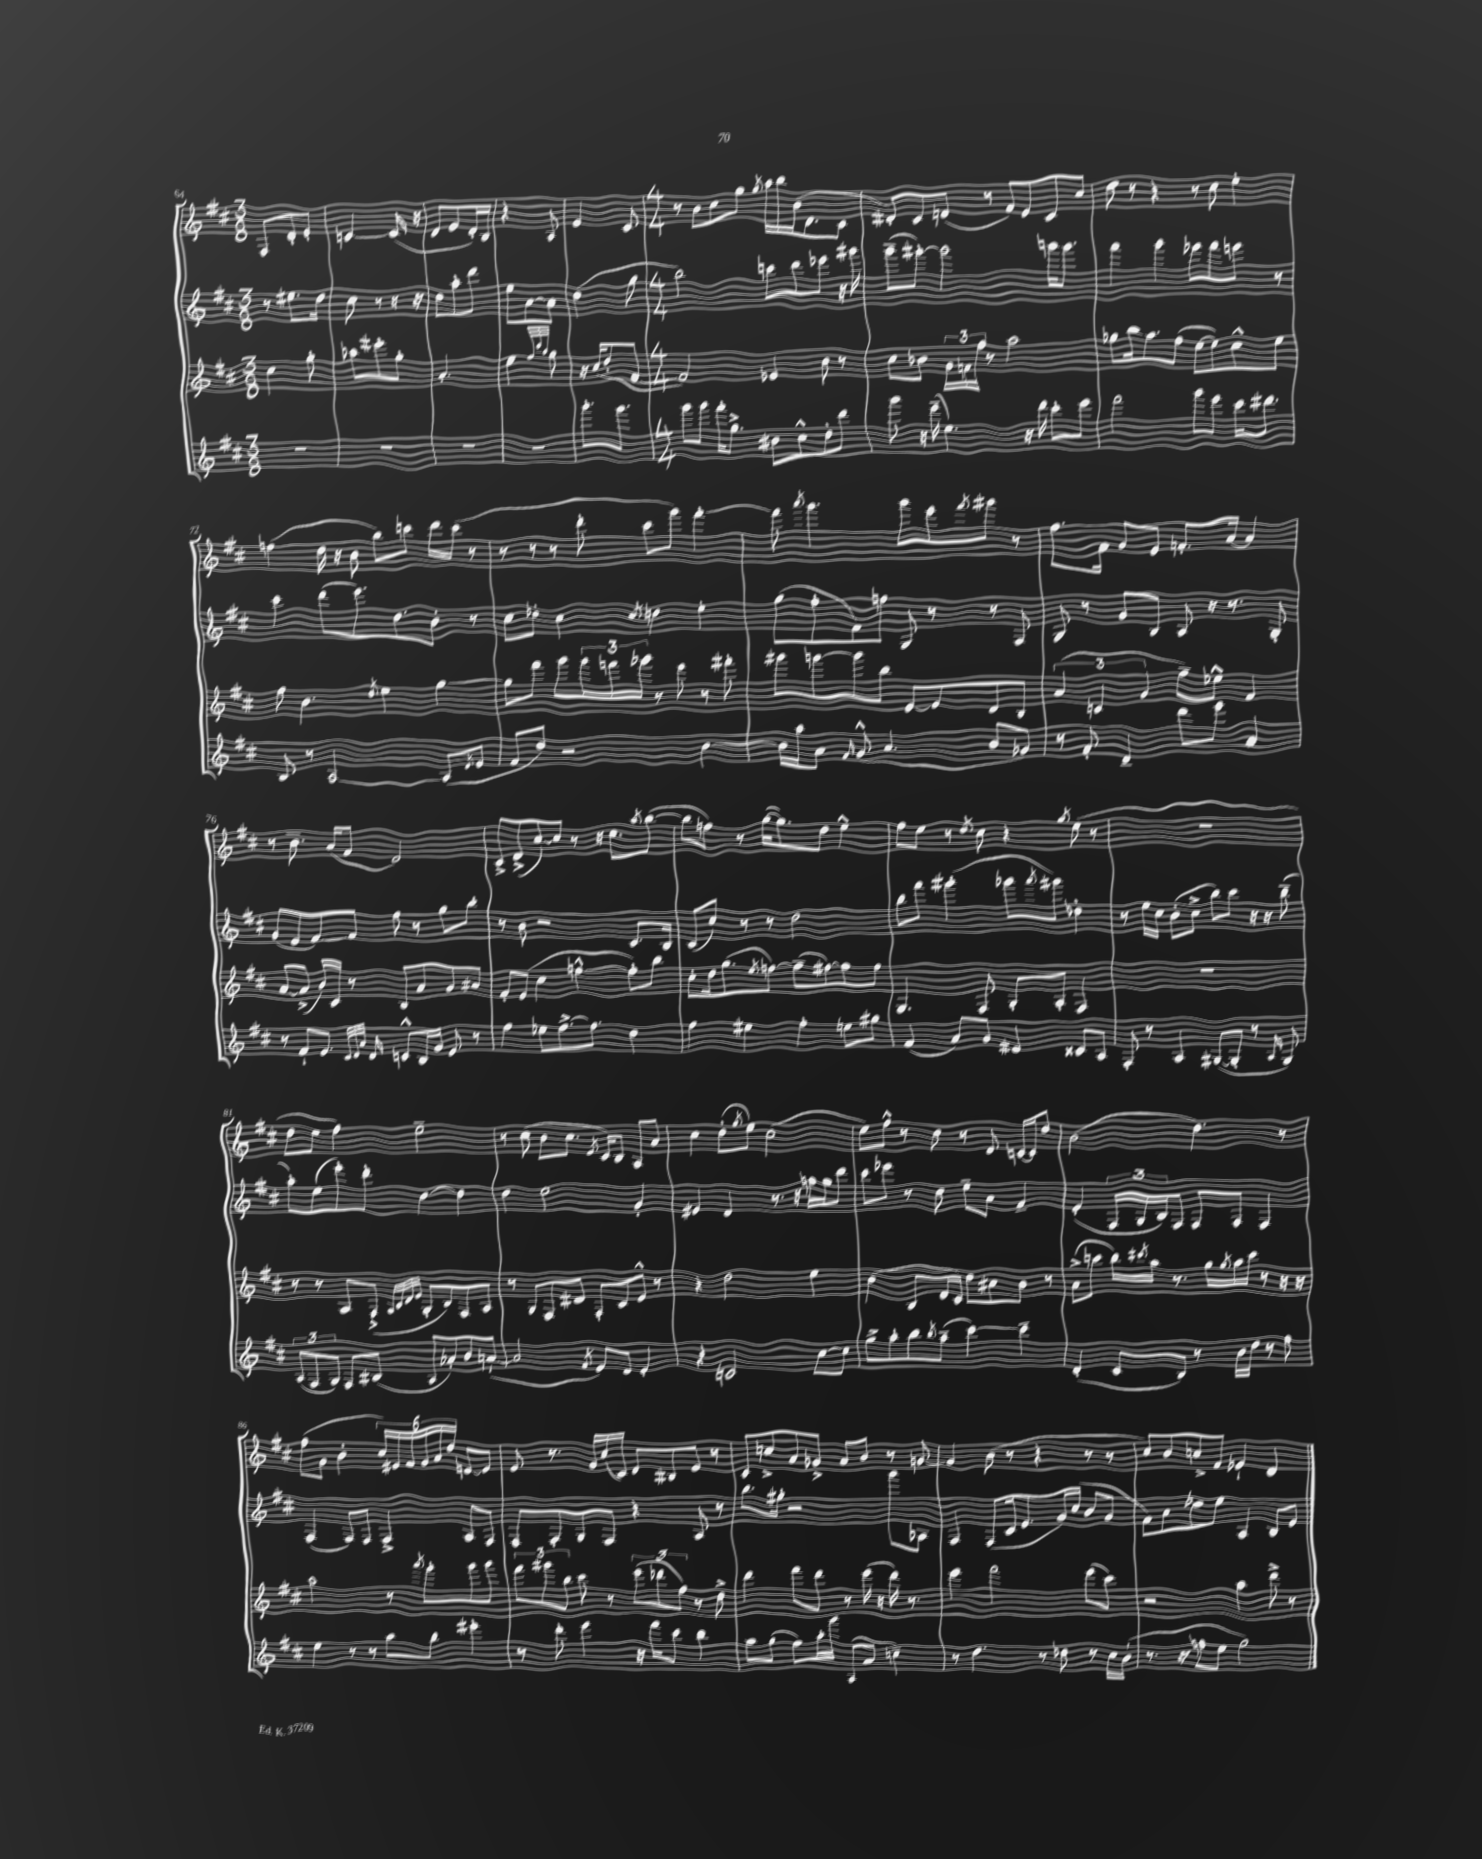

**kern	**kern	**kern	**kern
*part4	*part3	*part2	*part1
*staff4	*staff3	*staff2	*staff1
*clefG2	*clefG2	*clefG2	*clefG2
*k[f#c#]	*k[f#c#]	*k[f#c#]	*k[f#c#]
*M3/8	*M3/8	*M3/8	*M3/8
=64	=64	=64	=64
4.r	4cc#\	8r	8F#/L
.	.	8.ee#X\L	8d'/
.	8gg'\	.	8e'/J
.	.	16dd\Jk	.
=65	=65	=65	=65
4.r	8aa-X\L	8cc#\	[4cn/
.	8eee#X'\	8r	.
.	8gg'\J	16r	(16c/]
.	.	16r	16r
=66	=66	=66	=66
4.r	4.a'/	8dd\L	8d/L
.	.	8aa'\	8e/
.	.	8ddd\J	16d'/L)
.	.	.	16B/JJ
=67	=67	=67	=67
4.r	4ee\	8ee\L	4r
.	.	[8a\	.
.	32qqff#/LLL	.	.
.	32qqccc#/	.	.
.	32qqaa/JJJ	.	.
.	8gg\	8a\J]	8A/
=68	=68	=68	=68
8.ggg'\L	16r	(4dd\	4e/
.	(16cc#/KL	.	.
.	8dd'/	.	.
8.ggg\J	.	.	.
.	[8f#/J	8gg\	8c#/
=69	=69	=69	=69
*M4/4	*M4/4	*M4/4	*M4/4
8ggg\L	2f#/])	2bb\)	8r
8ggg\J	.	.	8b\L
16fff#'\KL	.	.	8cc#\
8.gg^\J	.	.	.
.	.	.	8gg\J
.	.	.	8qgg/
8b#X\L	4e-X/	8cccn\L	16aa\LL
.	.	.	16bb\
8cc#^^\	.	8ddd\	(16b\J
.	.	.	8.d\
8dd'\	8b\	8eee-X\J	.
8ddd\J	8r	16r	8c#\J
.	.	16ggg#X\	.
=70	=70	=70	=70
8ggg\	8cc#\L	(8ggg~\L	8d#X'/L)
16r	8b-X\J	[8ggg#X'\J)	8c#/
(16eee~\	.	.	.
4.ee\)	24g\LL	2ggg#\]	(8dn/J
.	24fn\	.	.
.	24ff#\JJ	.	.
.	8r	.	8r
.	2aa\	.	8f#/L)
16r	.	.	8e/
16ddd\	.	.	.
8ccc#'\L	.	16gggn\KL	8c#/
.	.	8.ggg\J	.
8eee\J	.	.	8cc#/J
=71	=71	=71	=71
2fff#\	8gg-X\L	4fff#\	8dd\
.	16bb\k	.	8r
.	8.aa\	.	.
.	.	4ggg\	4r
.	(8ff#\J	.	.
8ggg\L	[8ee\L	8eee-X\L	8r
8eee\J	8ee\])	8fff#\	8cc#\
16ccc#\KL	8cc#^^\	8eeen\J	4ee'\
8.ddd#X\J	.	.	.
.	8ee\J	8r	.
!!LO:LB:g=z
=72	=72	=72	=72
8B/	8ff#\	4ccc#\	(4ffn\
8r	4.b\	.	.
[2A/	.	(8ddd\L	16dd\
.	.	.	16r
.	.	8.eee\)	8b\
.	8qdd/	.	.
.	4ee\	.	8bb\L)
.	.	8.dd\	.
.	.	.	8cccn\J
(8A/L]	[4gg\	8b'\J	16ddd\LL
.	.	.	(16ccc\JJ
8qd/	.	.	.
8e/J	.	8r	8r
=73	=73	=73	=73
8f#/L	8gg\L]	8cc#\L	8r
8dd/J)	8fff#\J	8dd-X'\J	8r
2r	8ggg\L	4cc#\	8r
.	24ggg\L	.	8ddd'\
.	24fffn\	.	.
.	24ggg-X\JJ	.	.
.	.	8qcc#/	.
.	8r	4ddn\	8ccc#\L
.	8eee\	.	8ggg\J)
[4b\	8r	4ee'\	[4fff#'\
.	8fff#X'\	.	.
=74	=74	=74	=74
16b\LL]	8ggg#X\L	(8gg\L	8fff#\]
16aa\J	.	.	.
.	.	.	8qaaa/
8a\J	[8gggn\	8ff#'\	4.ggg\
16qqf#/	.	.	.
(8g^^/	8ggg\]	8f#\)	.
4.a/	8bb\J	8ffn\J	.
.	[8e/L	8G/	8ggg\L
.	8e/]	8r	8eee\
.	.	.	8qfff#/
8b/L	8d/	8r	8ggg#X\J
8g-X/J)	8B/J	8F#/	8r
=75	=75	=75	=75
8r	(6a/	8G/	8.ff#\L
8f#'/	.	8r	.
.	6cn/	.	.
.	.	.	16f#\Jk
4d~/	.	8g/L	8g/L
.	6g/	.	.
.	.	8B/J	8e/J
8ddd\L	8ff#~\L)	8A/	8.fn'/L
8eee\J	8ee-X^^\J	16r	.
.	.	8.r	[16a/Jk
4a/	4f#/	.	4a/]
.	.	8G'/	.
!!LO:LB:g=z
=76	=76	=76	=76
8r	[8a/L	(8g/L	8r
8f#`/L	(8a^/J]	8e/	8.b~\
8.e/J	16b/LL)	[8f#/)	.
.	16c#/JJ	.	(16a/KL
.	8r	8f#/J]	8f#/J
32qqc#/LLL	.	.	.
32qqd/	.	.	.
32qqa/JJJ	.	.	.
16d/	.	.	.
8cn^^/L	8B/L	8ff#\	2d/)
16B/L	8a/	8r	.
16g/JJ	.	.	.
8e/	8g/	8gg\L	.
8r	8a#X/J	8bb'\J	.
=77	=77	=77	=77
4ff#\	8f#'/L	8r	8c#^/L
.	(8e/J	8b\	(8d^/
8ee-X\L	4cc#\	2r	[8cc#/)
[8.ff#^\	.	.	8cc#/J]
.	[4ffn^^\	.	8r
8.ff#\J]	.	.	.
.	.	.	16r
.	.	.	8.cc#\L
4dd\	8ff'\L])	8.c#/L	.
.	.	.	8qaa/
.	8bb\J	.	([8bb\J
.	.	16B/Jk	.
=78	=78	=78	=78
4ff#\	8cc#'\L	(8c#/L	8bb\L]
.	16dd\k	8cc#/J)	8ffn\J)
.	(8.gg\	.	.
4ee#X\	.	8r	8r
.	8qee/	.	.
.	[8ffn\J)	8r	([16gg\KL
.	.	.	8.gg\])
4ff#'\	(8ff~\L]	2dd\	.
.	[8ff#X\)	.	8dd\J
8een\L	8ff#\]	.	4ee^^\
8gg#X\J	8ff#\J	.	.
=79	=79	=79	=79
(4f#/	4.G/	8bb\L	8ff#\L
.	.	8fff#\J	8ee\J
8a/L)	.	(4ggg#X'\	8r
.	.	.	8qdd/
8g/J	8F#/	.	8cc#\
4e#X/	8G'/L	8ggg-X\L	4r
.	.	8qaaa/	.
.	8A'/J	8ggg#X\J)	.
.	.	.	8qgg/
8c##X/L	4F#/	4dd-X'\	(8ee\
8A/J	.	.	8r
=80	=80	=80	=80
8F#'/	1r	8r	1r
8r	.	16ee\LL	.
.	.	16cc#\JJ	.
4A/	.	(8b'\L	.
.	.	8cc#^\J	.
([8G#X/L	.	8bb\L)	.
8G#'/J]	.	8ccc#\J	.
8r	.	16r	.
.	.	16r	.
16qqA/	.	.	.
8G#/)	.	(8bb~\	.
!!LO:LB:g=z
=81	=81	=81	=81
(12A/L	8r	8aa'\L)	8dd\L
12F#/	.	.	.
.	8r	(8ee\	8ee\J
12G/J)	.	.	.
8F#/L	8A/L	8eee'\)	4ff#\)
(8B#X/J	(8F#^/J	8ddd'\J	.
.	32qqA/LLL	.	.
.	32qqc#/	.	.
.	32qqd/	.	.
.	32qqe/JJJ	.	.
8A/L	8G'/L	[4dd\	2ee~\
8a-X'/)	8B/)	.	.
8b/	8F#/	4dd\]	.
([8an`/J	8A/J	.	.
=82	=82	=82	=82
2a/]	8r	4dd\	8r
.	8G/L	.	(8cc#\
.	8F#/	2ee\	8b\L
.	8d#X/J	.	8.cc#\J
8qf#/	.	.	.
8e/L)	8F#'/L	.	.
.	.	.	8qe/
.	.	.	16c#/KL)
8d/J	8c#/	.	8B/J
4e'/	8e^^/J	4g'/	8A/L
.	8r	.	8a/J
=83	=83	=83	=83
4r	4r	4e#X/	4cc#\
2cn/	2dd\	4d/	(8dd'\L
.	.	.	8qgg/
.	.	.	8ee\J)
.	.	8.r	(2cc#\
.	.	16r	.
[8cc#\L	4ee\	16ffn\LL	.
.	.	16gg\J	.
8cc#\J]	.	8ddd\J	.
=84	=84	=84	=84
8gg^\L	(4b\	8ccc#\L	8ee\L)
8aa'\	.	8eee-X\J	8ff#^^\J
8bb\	8B/L	8r	8r
8qbb/	.	.	.
(8aa~\J	16d/L	8dd\	8dd\
.	16c#/JJ)	.	.
[4ccc#\)	8dd\L	8ee~\L	8r
.	8a#X\	8a\J	8d/
4ccc#~\]	8b\J	4f#~/	[16cn/LL
.	.	.	16c/J]
.	8r	.	8dd/J
=85	=85	=85	=85
(4d'/	(8a^\L	(4e'/	(2b\
.	8cccn\J	.	.
8c#/L	16bb\LL)	24F#/LL	.
.	.	24G/	.
.	8qccc#X/	.	.
.	16aa\JJ	.	.
.	.	24B/J)	.
8B/J)	8.r	8F#/J	.
8r	.	8F#/L	4.dd\)
.	16gg\LL	.	.
.	8qgg/	.	.
16b\LL	16aa\	8F#/J	.
16dd\JJ	16ccc#\JJ	.	.
8r	8r	4F#/	.
8ff#\	16r	.	8r
.	16r	.	.
!!LO:LB:g=z
=86	=86	=86	=86
4ee\	2aa\	(4F#/	(8ff#\L
.	.	.	8g\J
8r	.	8F#/L)	4b'\
8r	.	8F#/J	.
8aa\L	8r	4F#^/	24cc#/LL)
.	.	.	24e#X/
.	.	.	24f#/
.	8qaaa/	.	.
8bb\J	8ggg'\L	.	24g/
.	.	.	24a/
.	.	.	24dd/JJ
4eee#X'\	8ggg\	8A/L	[8en/L
.	8ggg\J	8F#/J	8e/J]
=87	=87	=87	=87
8r	12fff#\L	8F#/L	8e/
.	12ggg#X\	.	.
8ddd'\	.	8F#'/	8.r
.	12bb\J	.	.
4eee\	8ccc#\	8G/	.
.	.	.	16g/LL
.	8r	8F#/J	(16cc#/
.	.	.	16c#/JJ)
16r	(12eee\L	4r	8d/L
16fff#\KL	.	.	.
.	12ddd-X\	.	.
8ccc#\J	.	.	8B#X/
.	12ff#\J)	.	.
4bb\	8r	8A/	8e/J
.	8dd^\	8r	8r
=88	=88	=88	=88
8aa\L	4ddd\	8.bb\L	8c#/L
(8gg\J	.	.	8ccn^/
.	.	16gg#X'\Jk	.
8ff#\L)	8fff#\L	2r	8a/
16aa'\L	8ddd\J	.	8g-X^/J
16ggg\JJ	.	.	.
(8A/L	8r	.	8a/L
8a/J	(16eee\	.	8b/J
.	16r	.	.
4ccn~\)	16ddd\)	8ggg\L	8r
.	8.r	.	.
.	.	8A-X\J	[8gn/
=89	=89	=89	=89
8r	4eee\	4F#/	4g/]
4.dd\	.	.	.
.	2fff#\	(8F#/L	(8b\
.	.	16c#/k	8r
.	.	8.e/	.
8r	.	.	4r
8dd-X\	.	16g/L)	.
.	.	(16cc#/JJ	.
8r	(8eee\L	8b/L	8r
16cc#\LL	8ccc#\J)	8g/J	8r
(16b`\JJ	.	.	.
=90	=90	=90	=90
8.r	2r	8f#\L)	8cc#/L)
.	.	8a\	8b/
16r	.	.	.
8ffn\L	.	8dd-X\	8ccn^/
8ee\J	.	8ee\J	8f#/J
2gg\)	4aa\	4A/	4e-X`/
.	8ddd^\	8B/L	4d/
.	8r	8e/J	.
==	==	==	==
*-	*-	*-	*-
